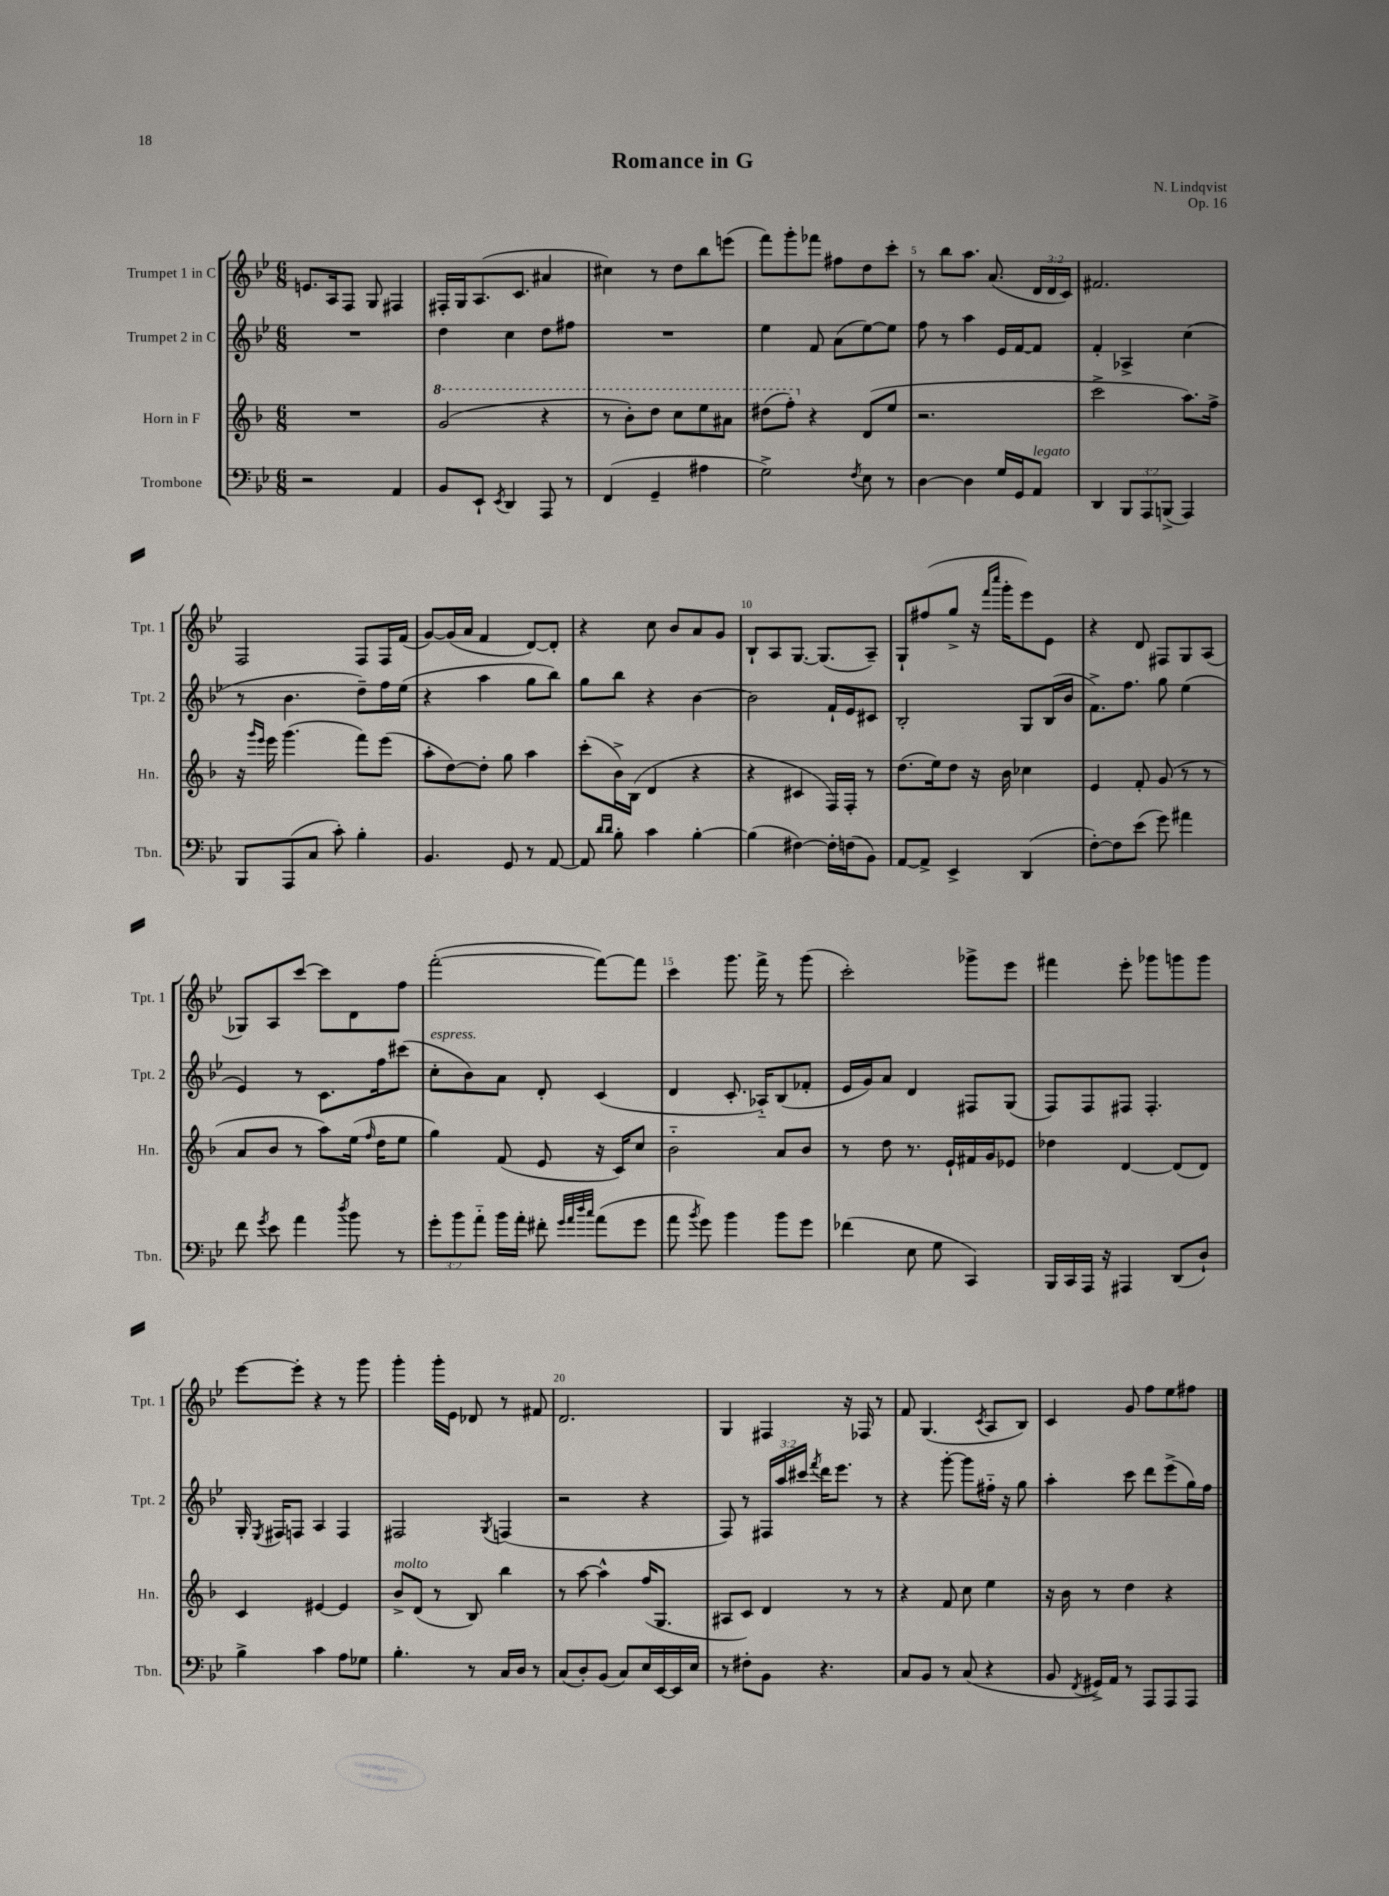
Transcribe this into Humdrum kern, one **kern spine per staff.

**kern	**kern	**kern	**kern
*staff4	*staff3	*staff2	*staff1
*clefF4	*clefG2	*clefG2	*clefG2
*k[b-e-]	*k[b-]	*k[b-e-]	*k[b-e-]
*M6/8	*M6/8	*M6/8	*M6/8
2r	2.r	2.r	8.e
.	.	.	16A
.	.	.	8F
.	.	.	8G
4AA	.	.	4F#
=	=	=	=
8BB-	(2gg	4dd	16F#'
.	.	.	16G
8EE-`	.	.	(8.A
8qEE-	.	.	.
4DD	.	4cc	.
.	.	.	8.c
8AAA	4r	8dd	4a#
8r	.	8ff#	.
=	=	=	=
(4FF	8r	2.r	4cc#)
.	8bb-')	.	.
4GG~	8ddd	.	8r
.	8ccc	.	8dd
4A#	8eee	.	8bb-
.	8aa#	.	(8eee
=	=	=	=
2G^)	(8ddd#	4ee-	8fff)
.	8fff')	.	8ggg'
.	4r	8f	8fff-
.	.	(8a	8ff#
8qF	.	.	.
8E-	(8d	[8ee-)	8dd
8r	8ee	8ee-]	8ccc'
=	=	=	=
[4D	2.r	8ff	8r
.	.	8r	8bb-
4D]	.	4aa	8.aa
.	.	.	(8.a
16G	.	16e-	.
16GG	.	[16f	.
8AA	.	8f]	24d
.	.	.	24d
.	.	.	24c)
=	=	=	=
4DD	2ccc^	4f'	2.f#
12BBB-	.	4A-^	.
12AAA	.	.	.
(12BBB^	.	.	.
4AAA)	8.aa)	(4cc	.
.	16ff^	.	.
=	=	=	=
8BBB-	16r	8r	2F
.	16qqggg	.	.
.	16qqeee	.	.
.	16eee	.	.
(8AAA	(4.ggg	4.b-	.
8C	.	.	.
8c')	.	.	.
4B-'	8fff)	8dd~)	8F
.	(8eee	16ff	16F
.	.	(16ee-	(16f
=	=	=	=
4.BB-	8aa'	4r	[8g)
.	[8dd)	.	(16g]
.	.	.	16a
.	8dd']	4aa	4f
8GG	8gg	.	.
8r	4aa	8gg	[8d)
[8AA	.	8bb-)	8d']
=	=	=	=
8AA]	(8ccc'	8gg	4r
16qqd	.	.	.
16qqd	.	.	.
8B-'	16b-^)	8bb-	.
.	(16B-	.	.
4c	4d	4r	8cc
.	.	.	8b-
[4B-'	4r	[4b-	8a
.	.	.	8g
=	=	=	=
(4B-]	4r	2b-]	8B-`
.	.	.	8A
[4F#)	4c#	.	[8.G
.	.	.	(8.G]
16F#']	16F)	16f`	.
(16F	16F'	16e-	.
8BB-)	8r	8c#	8A~)
=	=	=	=
[8AA	(8.dd	2B-'	8G`
8AA^]	.	.	(8ff#
.	16ee)	.	.
4EE-^	8dd	.	8gg^
.	16r	.	16r
.	.	.	16qqfff
.	.	.	16qqcccc
.	16b-	.	16ggg'
(4DD	4cc-	8G	8eee-)
.	.	(16B-	8e-
.	.	16b-	.
=	=	=	=
[8F')	4e	8.f^)	4r
8F]	.	.	.
.	.	8.ff	.
(8e-	8f'	.	8d
8g)	(8g	8gg	8F#
4a#	8r	(4ee-	8G
.	8r	.	(8A
=	=	=	=
8f	8a	4e-)	8G-)
8qg	.	.	.
8e-	8b-	.	8A
4a	8r	8r	[8ccc
.	8aa)	8.c	8ccc]
8qdd	.	.	.
8b-	(16ee	.	8d
.	16qqff	.	.
.	16dd	16ff	.
8r	8ee	(8ccc#	8ff
=	=	=	=
12g'	4gg)	8cc'	([2fff'
12b-	.	.	.
.	.	8b-)	.
12a'~	.	.	.
16b-	(8f	8a	.
16a'	.	.	.
8f#'	8e	8d'	.
32qqg	.	.	.
32qqa	.	.	.
32qqdd	.	.	.
32qqcc	.	.	.
(8a	16r	(4c	8fff_)
.	16c)	.	.
8g	8cc	.	8fff]
=	=	=	=
8a	2b-'~	4d	4ccc
8qb-	.	.	.
8g)	.	.	.
4b-	.	8.c'	8.ggg
.	.	16A-'~)	16fff^
8b-	8a	(8B-	8r
8g	8b-	8f-'	(8ggg
=	=	=	=
(4f-	8r	16e-	2ccc')
.	.	16g)	.
.	8dd	8a	.
8E-	8.r	4d	.
8G	.	.	.
.	16e`	.	.
4CC)	16f#	8F#	8ggg-^
.	16g	.	.
.	8e-	(8G	8eee-
=	=	=	=
16BBB-	4dd-	8F)	4fff#
16CC	.	.	.
16AAA	.	8F	.
16r	.	.	.
4AAA#	[4d	8F#	8eee-'
.	.	4.F#'	8ggg-
(8DD	(8d]	.	8ggg
8D`)	8d)	.	8ggg
=	=	=	=
4B-^	4c	16G'	[8eee-
.	.	8qE-	.
.	.	16F#	.
.	.	8F	8eee-']
4c	[4e#	4A	4r
8A	4e#]	4F	8r
8G-	.	.	8ggg
=	=	=	=
4.B-'	8b-^	2F#	4ggg'
.	(8d	.	.
.	8r	.	16ggg'
.	.	.	16e-
8r	8B-)	.	8d-
.	.	8qG	.
16C	4bb-	(4F	8r
16D	.	.	.
8r	.	.	8f#
=	=	=	=
(8C	8r	2r	2.d
8D')	[8aa	.	.
(8BB-	4aa^^]	.	.
8C)	.	.	.
16E-	(16ff	4r	.
[16EE-	8.G	.	.
16EE-]	.	.	.
16E-	.	.	.
=	=	=	=
8r	8A#	8F)	4G
8F#'	8c)	8r	.
8BB-	4d	24F#	4F#
.	.	24aa	.
.	.	24ccc#	.
.	.	8qfff	.
4.r	.	16ddd	.
.	.	8.eee-	.
.	8r	.	16r
.	.	.	16F-
.	8r	8r	8r
=	=	=	=
8C	4r	4r	8f
8BB-	.	.	(4.G
8r	8f	[8ggg'	.
(8C	8cc	8ggg]	.
.	.	.	8qc
4r	4ee	16ff#'~	8A
.	.	16r	.
.	.	8gg	8B-)
=	=	=	=
8BB-	16r	4aa'	4c
.	16b-	.	.
8qFF	.	.	.
16GG#^)	8r	.	.
16AA	.	.	.
8r	4dd	8ccc	8g
8AAA	.	8ddd	8ff
8AAA	4r	(8eee-^	8ee-
8AAA	.	16gg)	8ff#
.	.	16ff	.
==	==	==	==
*-	*-	*-	*-
